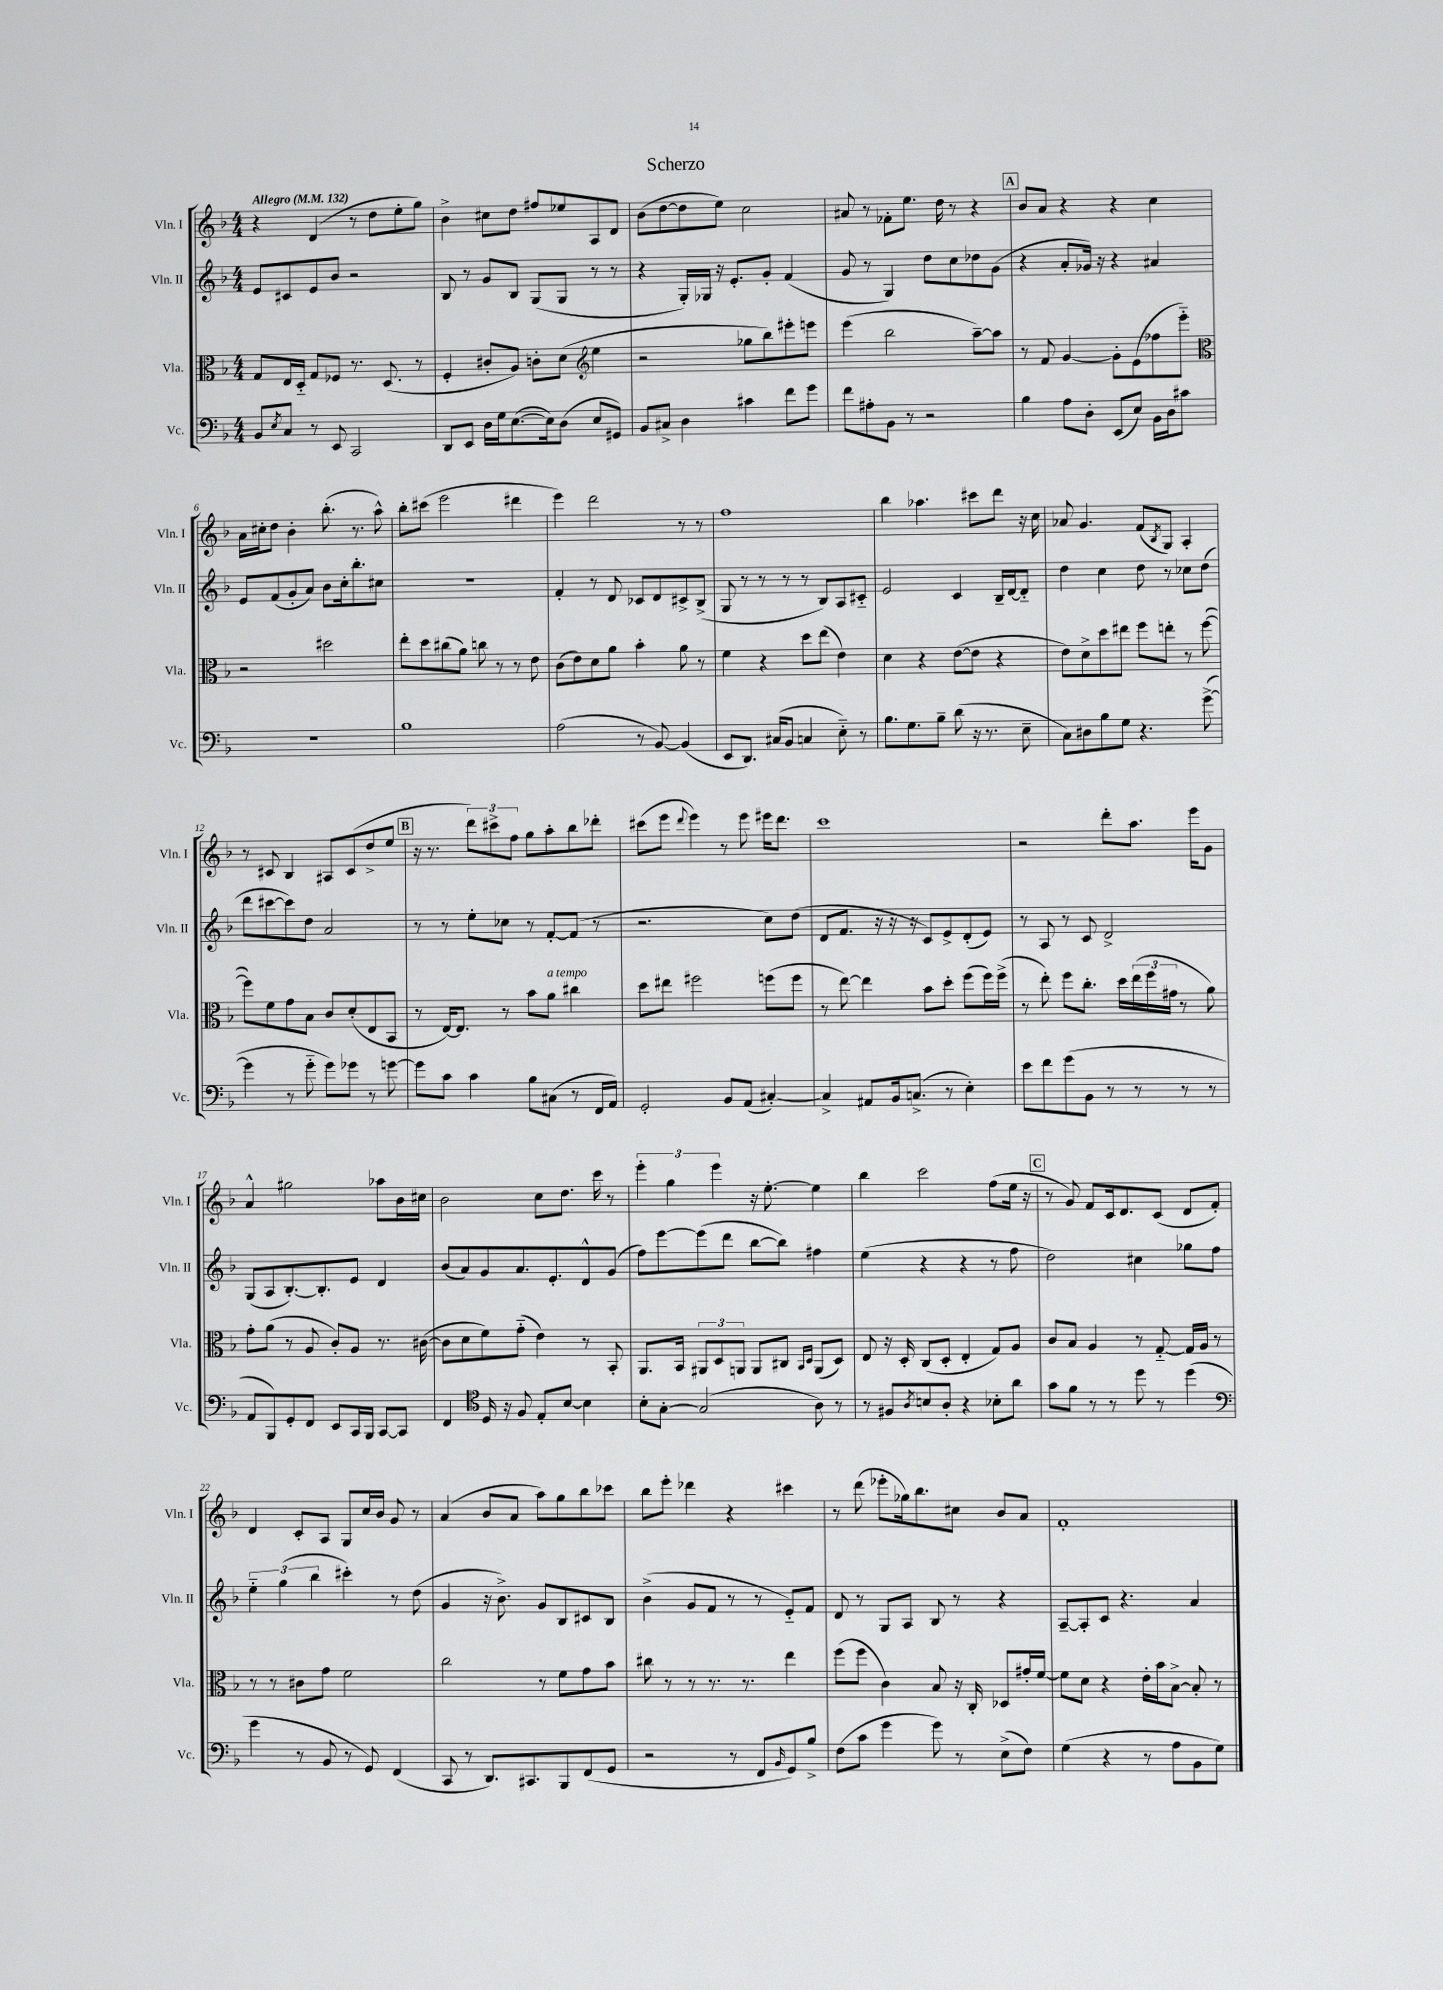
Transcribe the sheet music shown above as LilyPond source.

\header { title = "Scherzo" }
<<
\new StaffGroup <<
\new Staff = "s0" \with { instrumentName = "Vln. I" shortInstrumentName = "Vln. I" } {
    \clef treble \key f \major \numericTimeSignature \time 4/4 \tempo "Allegro" 4 = 132
    r4 d'4( r8 d''8 e''8-. g''8) |
    bes'4-> cis''8 d''8 fis''8 ees''8 a8 d'8 |
    bes'8( d''8~ d''8 e''8) c''2 |
    ais'8 r8 fes'8-. e''8. d''16 r8 r4 |
    \mark \markup { \box "A" } bes'8 a'8 r4 r4 c''4 |
    a'16 cis''16-. d''8 bes'4-. bes''8.-.( r8. a''8-^) |
    bes''8-. cis'''8( e'''2 dis'''4 |
    e'''4) d'''2 r8 r8 |
    f''1 |
    bes''4 aes''4. cis'''8 d'''8 r16 c''16 |
    aes'8 g'4. f'8( \acciaccatura { bes8 } g8) a4-. |
    r8 cis'8 bes4 ais8 cis'8( d''8-> e''8 |
    \mark \markup { \box "B" } r16 r8. \tuplet 3/2 { d'''8) cis'''8-> f''8 } g''8 a''8-. bes''8 des'''8-. |
    cis'''8( e'''8 \appoggiatura { d'''8 } e'''4) r8 e'''8 eis'''16 d'''8. |
    c'''1 |
    r2 d'''8-. a''8. e'''16 g'8 |
    a'4-^ gis''2 aes''8 bes'16 cis''16 |
    bes'2 c''8 d''8. c'''16 r8 |
    \tuplet 3/2 { e'''4-. g''4 e'''4 } r16 e''8.~-. e''4 |
    bes''4 c'''2 f''8( e''16 r16 |
    \mark \markup { \box "C" } r8 g'8) f'8 c'16 d'8. c'8( d'8 f'8-.) |
    d'4 c'8-. a8 g8 c''16 bes'16 g'8 r8 |
    a'4( bes'8 a'8 a''8) g''8 bes''8 ces'''8 |
    bes''8 e'''8-. des'''4 r4 cis'''4 |
    r8 d'''8( ees'''8-. ges''16) bes''8. cis''8 bes'8 a'8 |
    f'1-. \bar "|." |
}
\new Staff = "s1" \with { instrumentName = "Vln. II" shortInstrumentName = "Vln. II" } {
    \clef treble \key f \major \numericTimeSignature \time 4/4
    e'8 cis'8 e'8 bes'8 r2 |
    bes8 r8 g'8 bes8 g8( g8 r8 r8 |
    r4 g16-.) ges16 r16 e'8.-. g'8-. f'4( |
    g'8 r8 g4) d''8 c''8 des''8 g'8( |
    \mark \markup { \box "A" } r4 a'8-. ges'16) r16 r4 ais'4 |
    e'8 f'8( g'8-. a'8) bes'8 c''16-. bes''8.-. cis''8 |
    R1 |
    f'4-. r8 d'8 ces'8 d'8 cis'8-> bes8->( |
    g8 r8 r8 r8 r8 bes8) a8 cis'8-_ |
    e'2 c'4 bes16-- d'16~ d'8-_ |
    d''4 c''4 d''8 r8 ces''8 d''8( |
    d'''8 cis'''8~ cis'''8) d''8 a'2 |
    \mark \markup { \box "B" } r8 r8 e''8-. ces''8 r8 f'8~-. f'8( r8 |
    r2. c''8) d''8( |
    d'8 f'8. r16 r16 r16 c'8) e'8-> d'8-.( e'8) |
    r8 a8 r8 c'8 d'2-> |
    g8( a8 bes8.~-.) bes8.-. e'8 d'4 |
    bes'8( a'8) g'8 a'8. e'8.-. d'8-^ g'8( |
    f''8) e'''8~ e'''8( d'''8 bes''8~ bes''8) fis''4 |
    e''4( r4 r4 r8 f''8 |
    \mark \markup { \box "C" } d''2) cis''4 ges''8 f''8 |
    \tuplet 3/2 { e''4-_ g''4( bes''4 } cis'''4-.) r8 d''8( |
    g'4 r16 bes'8.->) g'8 bes8 cis'8 bes8 |
    bes'4->( g'8 f'8 r8 r8 e'8-_) f'8 |
    d'8 r8 g8 a8 bes8 r8 r4 |
    a8~-- a8-. c'8 r4. a'4 \bar "|." |
}
\new Staff = "s2" \with { instrumentName = "Vla." shortInstrumentName = "Vla." } {
    \clef alto \key f \major \numericTimeSignature \time 4/4
    g8 e16 d16-_ g8 fes8 r8. d8.( r8 |
    f4-. cis'8-. a8) c'8-. d'8( \clef treble e''4 |
    r2 ges''8 bes''8) eis'''8-. e'''8 |
    e'''4( bes''2 a''8~--) a''8 |
    \mark \markup { \box "A" } r8 f'8 g'4~ g'8-. e'8( fes''8 e'''8-_) |
    \clef alto r2 dis''2 |
    e''8-. d''8 cis''8( a'8) c''8 r8 r8 e'8 |
    c'8( e'8) d'8 a'8 bes'4-. a'8 r8 |
    f'4 r4 d''8 e''8( e'4) |
    d'4 r4 e'8~( e'8 r4 |
    e'8) d'8-> d''8 eis''8 f''8 e''8-. r8 f''8~( |
    f''8) f'8 g'8 bes8 c'8 d'8-.( e8 bes,8 |
    \mark \markup { \box "B" } r8 e16~) e8. r8 bes'8 a'8^\markup { \italic "a tempo" } cis''4 |
    d''8 eis''8 fis''2 f''8( f''8 |
    r8 e''8~) e''4 bes'8 d''8-. f''8( f''16) f''16->( |
    r8 e''8-.) f''8 c''8.-. d''16 \tuplet 3/2 { e''16( f''16 gis'16 } r8 a'8) |
    g'8-. a'8( r8 a8 c'8-.) a8 r8. cis'16~( |
    cis'8 d'8 f'8) g'8-_( e'4) r8 bes,8-. |
    a,8. bes,16 \tuplet 3/2 { ais,8 d8 a,8 } a,8 cis8 \grace { bes,16 d16 } a,8( d8) |
    e8 r16 d16-. c8( d8-. e4-. g8) a8 |
    \mark \markup { \box "C" } c'8 bes8 a4 r8 g8~-_ g16 a16 r8 |
    r8 r8 cis'8 g'8 f'2 |
    c''2 r8 f'8 g'8 bes'8 |
    cis''8 r8 r8 r8. r8. e''4 |
    f''8( f''8 c'4) bes8 r16 c16-. des8 gis'16-. f'16~ |
    f'8 d'8 r4 e'16-. bes'16 bes8~-> bes8-. r8 \bar "|." |
}
\new Staff = "s3" \with { instrumentName = "Vc." shortInstrumentName = "Vc." } {
    \clef bass \key f \major \numericTimeSignature \time 4/4
    bes,8 \acciaccatura { e8 } c8 r8 e,8 c,2 |
    d,8 e,8 d16 g16 e8.~( e16) d8( e8 gis,8) |
    bes,8 cis8-> d4 cis'4 f'8 g'8 |
    f'8 ais8-. bes,8 r8 r2 |
    \mark \markup { \box "A" } bes4 a8 d8-. e,8( e8) bes,16 d16 cis'8 |
    R1 |
    bes1 |
    a2( r8 bes,8~) bes,4( |
    e,8 d,8.) cis16( bes,8 c4 e8-_) r8 |
    bes8. g8. bes8-- d'8( r16 r8. e8-- |
    c8) dis8 bes8 g8 r4. g'8~->( |
    g'4 r8 g'8-_ g'8) ges'8 r8 g'8~ |
    \mark \markup { \box "B" } g'8 c'8 c'4 bes8 cis8( r8 f,16 a,16) |
    g,2-. bes,8 a,8( cis4~-.) |
    cis4-> ais,8 bes,16 c8.->( r8 e4-.) |
    e'8 f'8 g'8( bes,8 r8 r8 r8 r8 |
    a,8 bes,,8) g,8-. f,8 e,8 c,16 bes,,16 c,8~ c,8 |
    f,4 \clef tenor d16 r16 f8 e8-. bes8~ bes4 |
    bes8-. g8~-. g2( a8) r8 |
    r8 fis8 \acciaccatura { a8 } b8 a8-. r4 bes8-. a'8 |
    \mark \markup { \box "C" } g'8 f'8 r8 r8 d''8 r8 d''4( |
    \clef bass g'4 r8 bes,8 r8 g,8) f,4( |
    c,8 r8 d,8.) cis,8. bes,,8 f,8( g,8 |
    r2 r8 f,8 \grace { bes,16 } g,8) bes8-> |
    f8( c'8 g'4 g'8) r8 e8->( f8) |
    g4( r4 r8 a8 bes,8 g8) \bar "|." |
}
>>
>>
